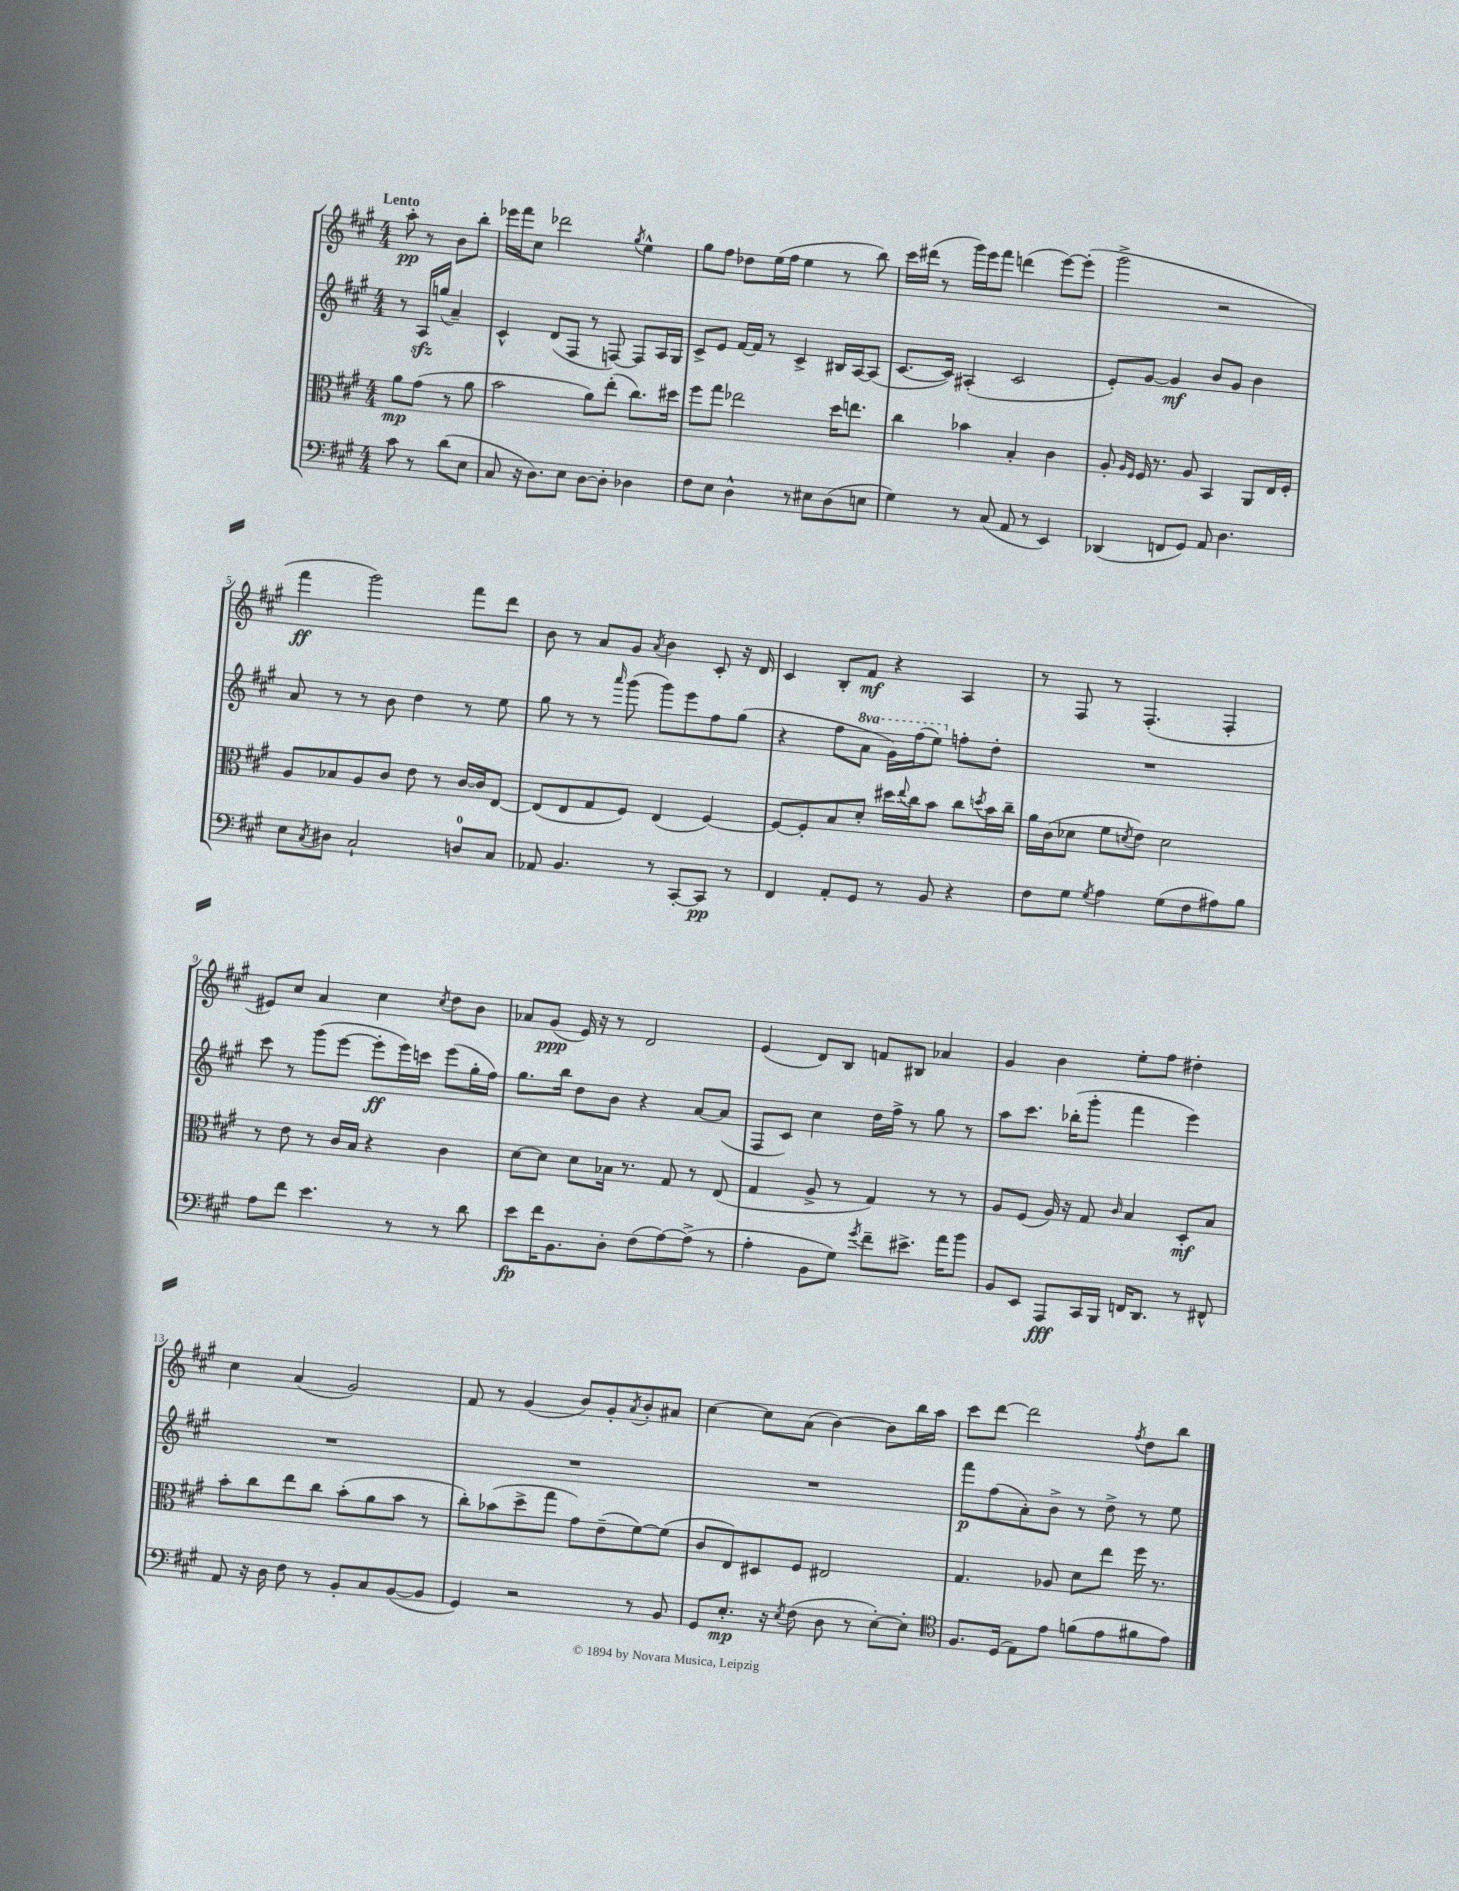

**kern	**kern	**kern	**kern
*staff4	*staff3	*staff2	*staff1
*clefF4	*clefC3	*clefG2	*clefG2
*k[f#c#g#]	*k[f#c#g#]	*k[f#c#g#]	*k[f#c#g#]
*M4/4	*M4/4	*M4/4	*M4/4
8c#\	8a\L	8r	8aa'\
8r	(8g#\J	16A/LL	8r
.	.	(16gg/JJ	.
(8d\L	8r	4a~/)	8b\L
8E\J	8a\	.	8bb'\J
=	=	=	=
8C#/	2b\	4c#^^/	16eee-\LL
.	.	.	16fff#\J
16r	.	.	8cc#\J
8.D\L)	.	.	.
.	.	(8d/L	2ddd-\
8E\J	.	8F#/J	.
[8D\L	8a\L)	8r	.
8D'\]J	(8ee'\J	[8F/)	.
.	.	.	8qgg#/
4D-\	8.cc#\L)	8F/]L	4ee^^\
.	.	16A/L	.
.	16dd#\Jk	16G#/JJ	.
=	=	=	=
8F#\L	8ff#\L	8c#^/L	8gg#\L
8E\J	8gg#\J	8e/J	8ff#\J
4D^^\	2ee-\	[16f#/LL	8dd-\L
.	.	16f#/]JJ	.
.	.	8r	(16ee\L
.	.	.	16ff#\JJ
8r	.	4c#^/	4ee\
8E#\L	.	.	.
(8D\	16dd\LK	16B#/LL	8r
.	8.ee\J	[16A/J	.
8E\J	.	(8A/]J	8bb\)
=	=	=	=
4G#\)	4cc#\	[8.c#/L	16ccc#\LL
.	.	.	(16ddd#\JJ
.	.	.	8r
.	.	16c#/]Jk)	.
8r	4b-\	(4A#'/	16ggg#\LL)
.	.	.	16eee\J
(8C#/	.	.	8fff#\J
8AA/	4B'/	2c#/	(4ddd\
8r	.	.	.
4EE/)	4c#\	.	[8eee\L)
.	.	.	(8eee'\]J
=	=	=	=
(4DD-/	8A'/	8e'/L)	2ggg#^\
.	16qqA/LL	.	.
.	16qqF#/JJ	.	.
.	16F#/	[8g#/J	.
.	8.r	.	.
8FF/L	.	4g#/]	.
8GG#/J)	8A/	.	.
8AA/	4BB/	8b/L	2r
4.D\	.	8g#/J	.
.	8AA/L	4b\	.
.	16E/L	.	.
.	16F#'/JJ	.	.
=	=	=	=
8E\L	8A/L	8a/	4fff#\
8qC#/	.	.	.
8D#\J	8B-/	8r	.
2C#`/	8A/	8r	2ggg#\)
.	8c#/J	8b\	.
.	8e\	4dd\	.
.	8r	.	.
8D/L	[16c#/LL	8r	8fff#\L
.	16c#/]J	.	.
8C#/J	[8E/J	8ee\	8ddd\J
=	=	=	=
8AA-/	(8E/]L	8gg#\	8b\
4.BB/	8E/	8r	8r
.	8G#/	8r	8a/L
.	.	16qqaaa/	.
.	8F#/J)	(8ggg#\	8g#/J
.	.	.	8qa/
8r	(4E/	8ggg#\L)	4b\
[8CC#'/L	.	8eee\	.
8CC#/]J	[4F#/)	8ff#\	8c#'/
8r	.	(8gg#\J	16r
.	.	.	16d/
=	=	=	=
4FF#/	8F#/_L	4r	4c#/
.	8F#'/]	.	.
8AA'/L	8B/	8ff#\L	8B'/L
8GG#/J	8d'/J	8aa\J	8f#/J
8r	16dd#\LL	16gg#\LL)	4r
.	8qqee/	.	.
.	16cc#\J	(16fff#\J	.
8BB/	8b\J	8eee\J)	.
4r	8cc#\L	8ff'\L	4A/
.	8qdd/	.	.
.	16b\L	8dd'\J	.
.	16cc#~\JJ	.	.
=	=	=	=
8F#\L	16a\LL	1r	8r
.	(16c#\J	.	.
8G#\J	8d-\J	.	8F#/
8qG#/	.	.	.
4A\	8f#\L	.	8r
.	8qd/	.	.
.	8e\J)	.	(4.F#'/
(8G#\L	2d\	.	.
8F#\	.	.	.
8A#\)	.	.	4F#'/
8B\J	.	.	.
=	=	=	=
8A\L	8r	8ccc#\	8e#/L)
8f#\J	8e\	8r	8cc#/J
4.e\	8r	(8ggg#\L	4a/
.	16c#/LL	[8eee\J	.
.	16B/JJ	.	.
.	4r	8eee'\]L	4cc#\
8r	.	16eee\L)	.
.	.	16ccc\JJ	.
.	.	.	8qcc#/
8r	4c#\	(8eee\L	8dd\L
8d\	.	16gg#'\L	8b\J
.	.	16ff#\JJ)	.
=	=	=	=
8e\L	[8d\L	8.gg#\L	8a-/L
16f#\K	8d\]J	.	(8g#/J
8.BB\	.	16bb\Jk	.
.	8d\L	8dd\L	16e/)
.	.	.	16r
8D'\J	16B-\Jk	8b\J	8r
.	8.r	.	.
(8F#\L	.	4r	2d/
[8A\)	8G#/	.	.
(8A^\]J	8r	[8a/L	.
8r	(8E/	(8a/]J	.
=	=	=	=
4A'\	4G#/	8F#/L	(4e/
.	.	8c#/J)	.
8BB\L	8A^/	4cc#\	8d/L)
8G#\J)	8r	.	8B/J
8qg#/	.	.	.
8f#~\L	4G#/)	16dd\LL	8f/L
.	.	16ff#^\JJ	.
8.e#^\J	.	8r	8B#/J
.	8r	8gg#\	4a-/
16a\LK	.	.	.
8b\J	8r	8r	.
=	=	=	=
8BB/L	8A/L	8aa\L	4g#/
8EE/J	(8F#/J	8.ccc#\J	.
8AAA/L	16A/)	.	4b\
.	16r	(16bb-'\LK	.
16CC#/L	8G#/	8ggg#'\J	.
16BBB/JJ	.	.	.
.	16qqc#/	.	.
16FF/LK	4B/	4fff#\	8ee'\L
8.DD/J	.	.	.
.	.	.	8ff#\J
8r	8D'/L	4eee\)	4dd#'\
8FF#^^/	8B/J	.	.
=	=	=	=
8AA/	8b'\L	1r	4cc#\
16r	8cc#\	.	.
16D\	.	.	.
8F#\	8ee\	.	(4a/
8r	8cc#\J	.	.
8BB'/L	(8b'\L	.	2g#/)
8C#/	8a\	.	.
([8BB/	8b\J	.	.
8BB/]J	8r	.	.
=	=	=	=
4GG#/)	8cc#'\L)	1r	8f#/
.	(8b-\	.	8r
2r	8dd^\	.	(4g#/
.	8gg#\J	.	.
.	8g#\L)	.	8b/L)
.	(8e~\	.	8g#'/
.	.	.	8qa/
8r	[8f#\)	.	8b'/
8BB/	(8f#\]J	.	8a#/J
=	=	=	=
8GG#/L	8c#/L	1r	[4cc#\
8.E'/J	8E/)	.	.
.	8D#/	.	8cc#\]L
16r	.	.	.
8qE/	.	.	.
(8F#\	8F#/J	.	(8a\J
8D\	2E#/	.	[4b\)
8r	.	.	.
[8E'\L)	.	.	8b\]L
8E'\]J	.	.	16bb\L
.	.	.	16aa\JJ
=	=	=	=
*clefC4	*	*	*
8.F#/L	4.G#/	8fff#\L	8ccc#\L
.	.	(8ff#\	[8ddd\J
(16D/Jk	.	.	.
8E\L)	.	8a'\)	2ddd\]
8e\J	8A-/	8b^\J	.
(8f\L	8d\L	8r	.
8e\	8ee\J	8dd^\	.
.	.	.	8qff#/
8f#\	16ff#\	8r	8dd\L
.	8.r	.	.
8e\J)	.	8ee\	8bb\J
==	==	==	==
*-	*-	*-	*-
